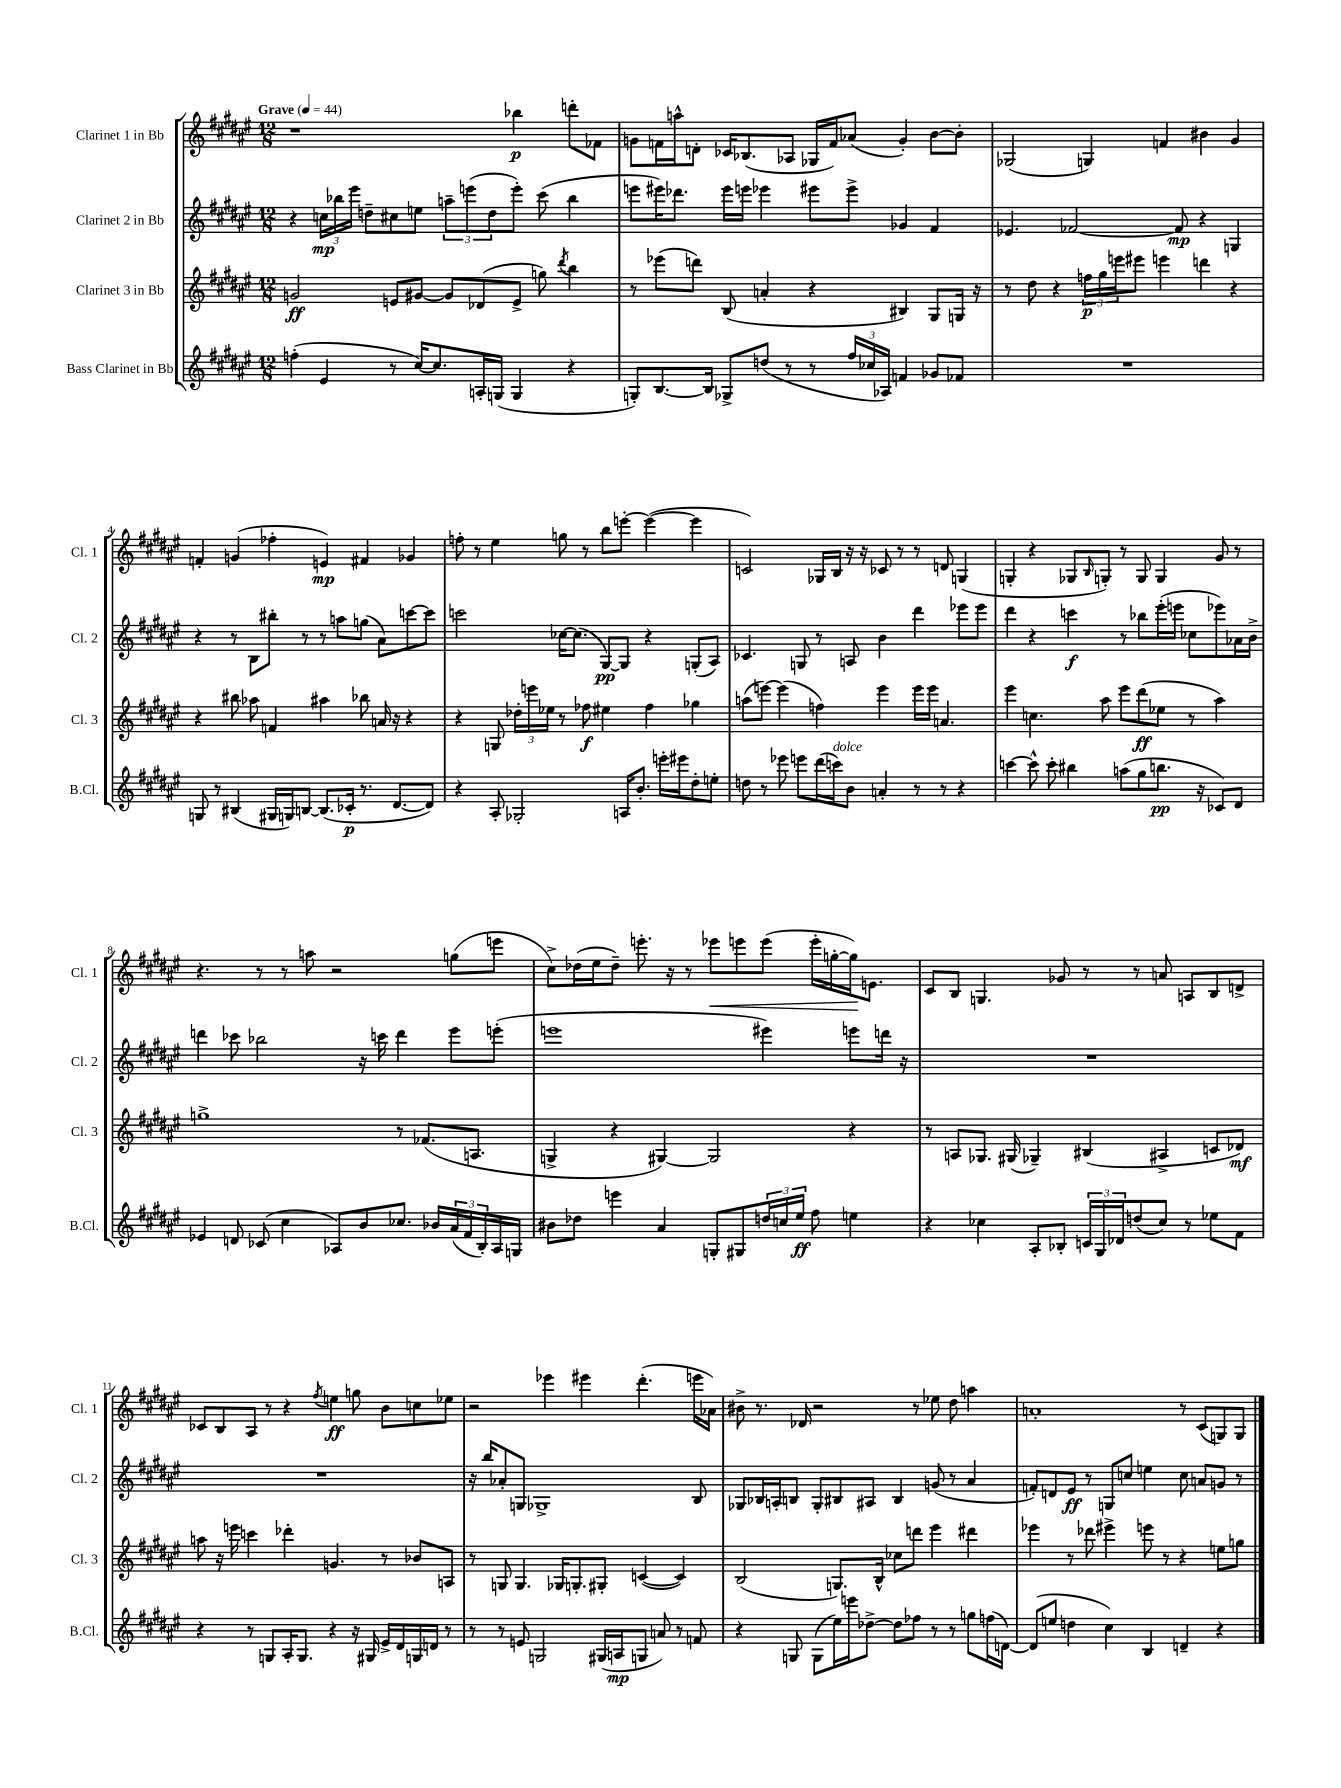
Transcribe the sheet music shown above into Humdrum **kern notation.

**kern	**dynam	**kern	**dynam	**kern	**dynam	**kern	**dynam
*part4	*part4	*part3	*part3	*part2	*part2	*part1	*part1
*staff4	*staff4	*staff3	*staff3	*staff2	*staff2	*staff1	*staff1
*I"Bass Clarinet in Bb	*	*I"Clarinet 3 in Bb	*	*I"Clarinet 2 in Bb	*	*I"Clarinet 1 in Bb	*
*I'B.Cl.	*	*I'Cl. 3	*	*I'Cl. 2	*	*I'Cl. 1	*
*clefG2	*	*clefG2	*	*clefG2	*	*clefG2	*
*k[f#c#g#d#a#e#]	*	*k[f#c#g#d#a#e#]	*	*k[f#c#g#d#a#e#]	*	*k[f#c#g#d#a#e#]	*
*M12/8	*	*M12/8	*	*M12/8	*	*M12/8	*
*MM44	*	*MM44	*	*MM44	*	*MM44	*
=1	=1	=1	=1	=1	=1	=1	=1
!	!	!	!	!	!	!LO:TX:a:B:t=Grave	!
(4ffn'\	.	2gn/	ff	4r	.	1r	.
4e#/	.	.	.	24ccn\LL	mp	.	.
.	.	.	.	24bb-X\	.	.	.
.	.	.	.	24eee#\JJ	.	.	.
.	.	.	.	8ddn~\L	.	.	.
8r	.	8en/L	.	8cc#X\	.	.	.
[16cc#/KL)	.	[8g#X/J	.	8een\J	.	.	.
8.cc#/]	.	.	.	.	.	.	.
.	.	8g#/L]	.	12aan~\L	.	.	.
.	.	.	.	(12eeen\	.	.	.
16An'/L	.	(8d-X/	.	.	.	.	.
.	.	.	.	12dd\	.	.	.
(16Gn/JJ	.	.	.	.	.	.	.
4G/	.	8e^/J	.	8eee'\J)	.	4bb-X\	p
.	.	8ggn\)	.	(8ccc#\	.	.	.
.	.	8qddd#/	.	.	.	.	.
4r	.	4bb\	.	4bb-\	.	8dddn'\L	.
.	.	.	.	.	.	8f-X\J	.
=2	=2	=2	=2	=2	=2	=2	=2
8Gn'/L)	.	8r	.	8eeen\L	.	8gn\L	.
[8.B/	.	(8eee-X\L	.	16eee#X\K)	.	16fn\L	.
.	.	.	.	8.ddd-X\J	.	16aan^^\J	.
.	.	8dddn\J)	.	.	.	8dn'\J	.
16B/Jk]	.	.	.	.	.	.	.
8G-X^/L	.	(8B/	.	16eee#\LL	.	16c-X/KL	.
.	.	.	.	16eeen\JJ	.	(8.B-X/	.
(8ddn/J	.	4an'/	.	4eee-X\	.	.	.
8r	.	.	.	.	.	8A-X/J	.
8r	.	4r	.	8eee#X\L	.	16G-X/LL	.
.	.	.	.	.	.	16f/J)	.
24ff#/LL	.	.	.	8eee#^\J	.	(8a-X/J	.
24cc-X/	.	.	.	.	.	.	.
24A-X/JJ)	.	.	.	.	.	.	.
4fn/	.	4B#X/)	.	4g-X/	.	4g'/)	.
8g-X/L	.	8G#/L	.	4f#/	.	[8b\L	.
8f-X/J	.	16Gn/Jk	.	.	.	8b'\J]	.
.	.	16r	.	.	.	.	.
=3	=3	=3	=3	=3	=3	=3	=3
1.r	.	8r	.	4.e-X/	.	(2G-X/	.
.	.	8dd#\	.	.	.	.	.
.	.	4r	.	.	.	.	.
.	.	.	.	[2f-X/	.	.	.
.	.	24ffn\LL	p	.	.	4Gn/)	.
.	.	24gg#\	.	.	.	.	.
.	.	24eeen\J	.	.	.	.	.
.	.	8eee#X\J	.	.	.	.	.
.	.	4eeen\	.	.	.	4fn/	.
.	.	.	.	8f-/]	mp	.	.
.	.	4dddn\	.	4r	.	4b#X\	.
.	.	4r	.	4Gn/	.	4g#/	.
!!LO:LB:g=z
=4	=4	=4	=4	=4	=4	=4	=4
8Gn/	.	4r	.	4r	.	4fn'/	.
8r	.	.	.	.	.	.	.
(4B#X/	.	8bb#X\	.	8r	.	(4gn/	.
.	.	8aa-X\	.	8B\L	.	.	.
16G#X/LL	.	4fn/	.	8bb#X'\J	.	4ff-X'\	.
16Gn/J)	.	.	.	.	.	.	.
[8Bn/J	.	.	.	8r	.	.	.
(8.B/L]	.	4aa#X\	.	8r	.	4en/)	mp
.	.	.	.	8aan\L	.	.	.
16c-X'/Jk	p	.	.	.	.	.	.
8.r	.	8bb-X\	.	(8ggn\J	.	4f#X/	.
.	.	16an/	.	8a#\L)	.	.	.
[8.d#/L	.	16r	.	.	.	.	.
.	.	4r	.	[8cccn\	.	4g-X/	.
8d#/J])	.	.	.	8ccc\J]	.	.	.
=5	=5	=5	=5	=5	=5	=5	=5
4r	.	4r	.	2cccn\	.	8ffn'\	.
.	.	.	.	.	.	8r	.
8A#'/	.	8Gn/	.	.	.	4ee#\	.
2G-X'/	.	24dd-X'\LL	.	.	.	.	.
.	.	24eeen\	.	.	.	.	.
.	.	24ee-X\JJ	.	.	.	.	.
.	.	8r	.	[16cc-X\KL	.	8ggn\	.
.	.	.	.	(8.cc-\J]	.	.	.
.	.	8ff-X\	f	.	.	8r	.
.	.	4ee#X\	.	[8G#/L)	pp	8bb\L	.
16An/KL	.	.	.	8G#/J]	.	[8eeen'\J	.
8.b'/J	.	.	.	.	.	.	.
.	.	4ff-\	.	4r	.	(4eee\_	.
16eeen'\LL	.	.	.	.	.	.	.
16eee#X\J	.	.	.	.	.	.	.
8dd#'\	.	4gg-X\	.	(8Gn'/L	.	4eee\]	.
8een'\J	.	.	.	8A#/J)	.	.	.
=6	=6	=6	=6	=6	=6	=6	=6
8ddn\	.	(8aan\L	.	4.c-X/	.	2cn/)	.
8r	.	[8eeen\J)	.	.	.	.	.
8eee-X\	.	(4eee\]	.	.	.	.	.
8eeen\L	.	.	.	8Gn/	.	.	.
(16ddd#\L	.	4ffn\)	.	8r	.	16G-X/LL	.
!LO:TX:a:i:t=dolce	!	!	!	!	!	!	!
16cccn\J)	.	.	.	.	.	16B/JJ	.
8b\J	.	.	.	8An/	.	16r	.
.	.	.	.	.	.	16r	.
4an'/	.	4eee\	.	4b\	.	8c-X/	.
.	.	.	.	.	.	8r	.
8r	.	16eee\LL	.	4ddd#\	.	8r	.
.	.	16eee\JJ	.	.	.	.	.
8r	.	4.an/	.	.	.	8dn/	.
4r	.	.	.	8eee-X\L	.	(4Gn/	.
.	.	.	.	8eee-\J	.	.	.
=7	=7	=7	=7	=7	=7	=7	=7
[4cccn\	.	4eee#\	.	4ddd#\	.	4Gn'/	.
8ccc^^\]	.	4.ccn\	.	4r	.	4r	.
8ccc'\	.	.	.	.	.	.	.
4bb#X\	.	.	.	4cccn\	f	8G-X/L	.
.	.	.	.	.	.	16qqB/	.
.	.	8aa#\	.	.	.	8Gn'/J)	.
(8aan\L	.	8eee#\L	.	8r	.	8r	.
8gg#\	.	(8ddd#\	ff	8bb-X\L	.	8G/	.
8.bbn\J	pp	8ee-X\J	.	(16eee#'\L	.	4G/	.
.	.	.	.	16eeen\JJ	.	.	.
.	.	8r	.	8cc-X\L	.	.	.
16r	.	.	.	.	.	.	.
8c-X/L)	.	4aa#\)	.	8eee-X\)	.	8g#/	.
8d#/J	.	.	.	16a-X\L	.	8r	.
.	.	.	.	16b^\JJ	.	.	.
!!LO:LB:g=z
=8	=8	=8	=8	=8	=8	=8	=8
4e-X/	.	1ggn^	.	4dddn\	.	4.r	.
8dn/	.	.	.	8ccc-X\	.	.	.
(8c-X/	.	.	.	2bb-X\	.	8r	.
4cc#\	.	.	.	.	.	8r	.
.	.	.	.	.	.	8aan\	.
8A-X/L)	.	.	.	.	.	2r	.
8b/	.	.	.	16r	.	.	.
.	.	.	.	16cccn\	.	.	.
8.cc-X/J	.	8r	.	4ddd\	.	.	.
.	.	(8.f-X/L	.	.	.	.	.
16b-X/LL	.	.	.	.	.	.	.
(24a#/	.	.	.	8eee#\L	.	(8ggn\L	.
24f#/	.	.	.	.	.	.	.
.	.	8.An/J	.	.	.	.	.
24B'/)	.	.	.	.	.	.	.
16A-/	.	.	.	(8eeen'\J	.	8eeen\J	.
16Gn/JJ	.	.	.	.	.	.	.
=9	=9	=9	=9	=9	=9	=9	=9
8b#X\L	.	4Gn^/	.	1eeen	.	8cc#^\L)	.
8dd-X\J	.	.	.	.	.	(16dd-X\L	.
.	.	.	.	.	.	16ee#\J	.
4eeen\	.	4r	.	.	.	8dd-~\J)	.
.	.	.	.	.	.	8.eeen'\	.
4a#/	.	[4G#X/)	.	.	.	.	.
.	.	.	.	.	.	16r	.
.	.	.	.	.	.	8r	.
!	!	!	!	!	!	!	!LO:HP:b
8Gn'/L	.	2G#/]	.	.	.	8eee-X\L	<
8G#X/	.	.	.	.	.	8eeen\	.
24ddn/L	.	.	.	4eee#X\)	.	(8eee\J	.
24ccn/	.	.	.	.	.	.	.
24ee#/JJ	ff	.	.	.	.	.	.
8ff#\	.	.	.	.	.	16eee'\LL	.
.	.	.	.	.	.	[16ggn'\	.
4een\	.	4r	.	8eeen\L	.	16gg\J])	.
.	.	.	.	.	.	8.en\J	[
.	.	.	.	16dddn\Jk	.	.	.
.	.	.	.	16r	.	.	.
=10	=10	=10	=10	=10	=10	=10	=10
4r	.	8r	.	1.r	.	8c#/L	.
.	.	8An/L	.	.	.	8B/J	.
4cc-X\	.	8.G-X/J	.	.	.	4.Gn/	.
.	.	(16G#X/	.	.	.	.	.
8A#'/L	.	4G-X~/)	.	.	.	.	.
8B-X'/J	.	.	.	.	.	8g-X/	.
24cn/LL	.	(4B#X/	.	.	.	8r	.
24G#/	.	.	.	.	.	.	.
24d-X/J	.	.	.	.	.	.	.
(8ddn/	.	.	.	.	.	8r	.
8cc-/J)	.	4A#X^/	.	.	.	8an/	.
8r	.	.	.	.	.	8An/L	.
8ee-X\L	.	8cn/L	.	.	.	8B/	.
8f#\J	.	8d-X/J)	mf	.	.	8dn^/J	.
!!LO:LB:g=z
=11	=11	=11	=11	=11	=11	=11	=11
4r	.	8aan\	.	1.r	.	8c-X/L	.
.	.	16r	.	.	.	8B/	.
.	.	16eeen\	.	.	.	.	.
8r	.	4cccn\	.	.	.	8A#/J	.
8Gn/L	.	.	.	.	.	8r	.
16A#'/K	.	4ddd-X'\	.	.	.	4r	.
8.G/J	.	.	.	.	.	.	.
.	.	.	.	.	.	8qff#/	.
4r	.	4.gn/	.	.	.	4een\	ff
16r	.	.	.	.	.	8ggn\	.
16G#X/	.	.	.	.	.	.	.
16e#^/LL	.	8r	.	.	.	8b\L	.
16d#/	.	.	.	.	.	.	.
16Gn/	.	8b-X/L	.	.	.	8ccn\	.
16dn/JJ	.	.	.	.	.	.	.
8r	.	8An/J	.	.	.	8ee-X\J	.
=12	=12	=12	=12	=12	=12	=12	=12
8r	.	8r	.	16r	.	2r	.
.	.	.	.	16bb/KL	.	.	.
8r	.	8Gn/	.	8a-X'/	.	.	.
8en/	.	4.G/	.	8Gn/J	.	.	.
2Gn/	.	.	.	1G-X^	.	.	.
.	.	.	.	.	.	4eee-X\	.
.	.	16G-X/KL	.	.	.	.	.
.	.	8.Gn'/	.	.	.	.	.
.	.	.	.	.	.	4eee#X\	.
(16G#X/LL	.	8G#X'/J	.	.	.	.	.
16An/J	mp	.	.	.	.	.	.
8Gn/J	.	([4cn/	.	.	.	(4.ddd#'\	.
8an/)	.	.	.	.	.	.	.
8r	.	4c/])	.	.	.	.	.
8fn/	.	.	.	8B/	.	16eeen\LL	.
.	.	.	.	.	.	16a-X\JJ)	.
=13	=13	=13	=13	=13	=13	=13	=13
4r	.	(2B/	.	8G-X/L	.	8b#X^\	.
.	.	.	.	16B-X/L	.	8.r	.
.	.	.	.	16An'/J	.	.	.
8Gn/	.	.	.	8Bn/J	.	.	.
.	.	.	.	.	.	16d-X/	.
(8G\L	.	.	.	8G-'/L	.	2r	.
16ee#\L)	.	8.Gn/L)	.	8B#X/	.	.	.
16eeen\J	.	.	.	.	.	.	.
[8dd-X^\J	.	.	.	8A#X/J	.	.	.
.	.	16B^^/Jk	.	.	.	.	.
8dd-\L]	.	8cc-X\L	.	4B#/	.	.	.
8ff-X\J	.	8dddn\J	.	.	.	8r	.
8r	.	4eee#\	.	(8gn/	.	8ee-X\	.
8r	.	.	.	8r	.	8dd#\	.
8ggn\L	.	4ddd#X\	.	4a#/	.	4aan\	.
(16ffn\L	.	.	.	.	.	.	.
[16dn\JJ)	.	.	.	.	.	.	.
=14	=14	=14	=14	=14	=14	=14	=14
(8d/L]	.	4eee-X\	.	8fn'/L)	.	1an'	.
8een/J	.	.	.	8dn/	.	.	.
4ddn\	.	8r	.	8e#/J	ff	.	.
.	.	8ddd-X\	.	8r	.	.	.
4cc#\)	.	4eee#X^\	.	8Gn/L	.	.	.
.	.	.	.	8ccn/J	.	.	.
4B/	.	8eeen\	.	4een\	.	.	.
.	.	8r	.	.	.	.	.
4dn~/	.	4r	.	8cc\	.	8r	.
.	.	.	.	8an/L	.	(8c#/L	.
4r	.	8een\L	.	8gn/J	.	8Gn/)	.
.	.	8ggn\J	.	8r	.	8G/J	.
==	==	==	==	==	==	==	==
*-	*-	*-	*-	*-	*-	*-	*-
